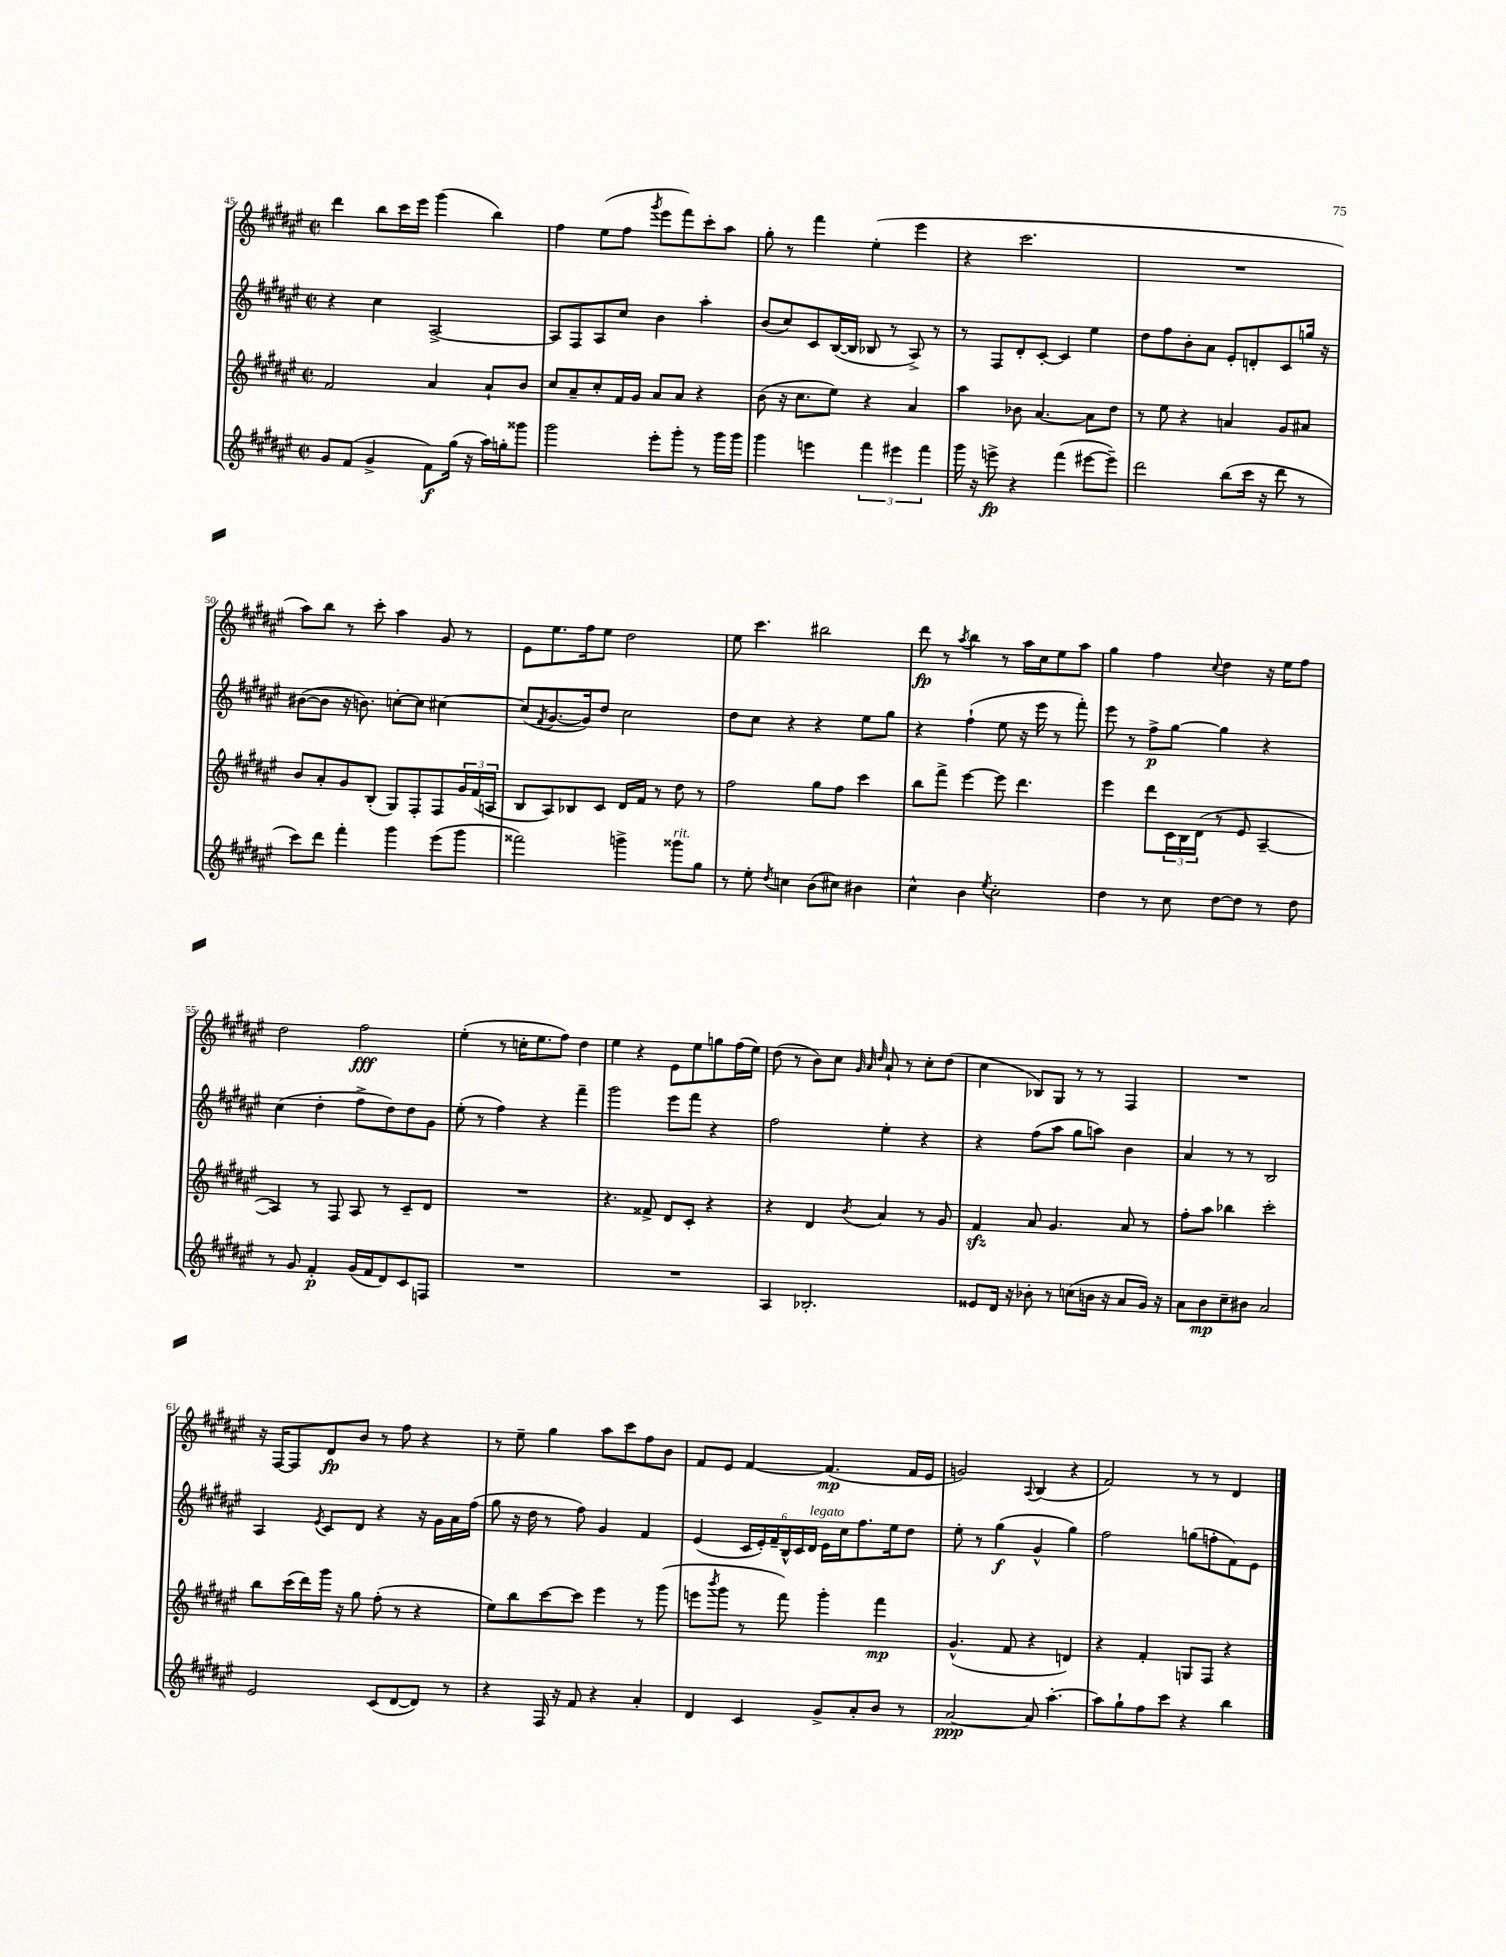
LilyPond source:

<<
\new StaffGroup <<
\new Staff = "s0" {
    \clef treble \key fis \major \defaultTimeSignature \time 2/2
    dis'''4 b''8 cis'''16 eis'''16 gis'''4( b''4) |
    fis''4 eis''8( fis''8 \acciaccatura { gis'''8 } eis'''8 fis'''8) cis'''8-. ais''8 |
    gis''8-. r8 fis'''4 eis''4-.( eis'''4 |
    r4 cis'''2. |
    R1 |
    ais''8) b''8 r8 cis'''8-. ais''4 gis'8 r8 |
    eis'8 eis''8. fis''16 eis''8 dis''2 |
    eis''8 cis'''4. bis''2 |
    dis'''8\fp r8 \acciaccatura { ais''8 } b''4 r8 ais''16 cis''16 eis''8 ais''8 |
    gis''4 fis''4 \appoggiatura { cis''8 } dis''4 r16 eis''16 fis''8 |
    dis''2 fis''2\fff |
    eis''4-.( r8 c''16-. eis''8. fis''8) dis''4 |
    eis''4 r4 eis'8 eis''8 g''8 fis''16( eis''16) |
    dis''8( r8 b'8) cis''8 \grace { gis'32 ais'32 dis''32 } ais'8-! r8 cis''8-. dis''8( |
    cis''4 bes8) gis8 r8 r8 fis4 |
    R1 |
    r16 fis16~ fis8 dis'8\fp b'8 r8 fis''8 r4 |
    r8 eis''8-- gis''4 ais''8 cis'''8 fis''8 b'8 |
    fis'8 eis'8 fis'4~ fis'4.\mp( fis'16 eis'16 |
    g'2) \appoggiatura { ais8 } b4( r4 |
    fis'2) r8 r8 dis'4 \bar "|." |
}
\new Staff = "s1" {
    \clef treble \key fis \major \defaultTimeSignature \time 2/2
    r4 cis''4 ais2~-> |
    ais8 fis8 ais8 cis''8 b'4 ais''4-. |
    b'8( cis''8) cis'8 b16~( b16 bes8 r8 ais8->) r8 |
    r8 fis8 dis'8-. cis'8~-. cis'4 eis''4 |
    dis''8 fis''8 b'8-. ais'8 eis'8-. d'8-. cis'8 g''16 r16 |
    bis'8~( bis'8 r16 b'8.) c''8~-. c''8 cis''4~ |
    cis''8( \acciaccatura { fis'8 } gis'8.~ gis'16) dis''8 cis''2 |
    dis''8 cis''8 r4 r4 eis''8 gis''8 |
    r4 fis''4-!( eis''8 r16 eis'''16 r8 fis'''8-.) |
    eis'''8 r8 fis''8->\p gis''8~ gis''4 r4 |
    cis''4( dis''4-. fis''8-> dis''8) dis''8 gis'8 |
    eis''8-.( r8 fis''4) r4 fis'''4-- |
    gis'''2 eis'''8 fis'''8 r4 |
    fis''2 eis''4-. r4 |
    r4 fis''8( ais''8 gis''8 a''8) b'4 |
    ais'4 r8 r8 b2 |
    ais4 \acciaccatura { eis'8 } cis'8 dis'8 r4 r16 gis'16 ais'16 fis''16( |
    gis''8 r16 dis''16 r8 fis''8) gis'4 fis'4 |
    eis'4( \tuplet 6/4 { cis'16 eis'16-.) fis'16-- b16-^ cis'16 dis'16^\markup { \italic "legato" } } eis'16 cis''16 fis''8. eis''16 dis''8 |
    eis''8-. r8 gis''4\f( gis'4-^ gis''4) |
    fis''2 g''8( f''8-. fis'8) eis'8 \bar "|." |
}
\new Staff = "s2" {
    \clef treble \key fis \major \defaultTimeSignature \time 2/2
    fis'2 ais'4 ais'8-! b'8 |
    cis''8 ais'8-- cis''8-. fis'16 gis'16 ais'8 ais'8 r4 |
    b'8( r16 cis''8. eis''8) r4 ais'4 |
    ais''4 bes'8 ais'4.~ ais'8 dis''8 |
    r8 eis''8 r4 a'4 gis'8 ais'8 |
    b'8 ais'8-. gis'8 b8-.( gis8) fis8-. fis8 \tuplet 3/2 { gis'16 fis'16( a16 } |
    b8 ais8) bes8 cis'8 dis'16 fis'16 r8 dis''8 r8 |
    fis''2 gis''8 fis''8 cis'''4 |
    b''8 fis'''8-> eis'''4~ eis'''8 dis'''4. |
    eis'''4 dis'''8 \tuplet 3/2 { cis'16 b16 dis'16( } r8 eis'8 ais4~-- |
    ais4) r8 fis8 ais8 r8 cis'8-- dis'8 |
    R1 |
    r4. fisis'8-> dis'8 cis'8-. r4 |
    r4 dis'4 \acciaccatura { b'8 } ais'4 r8 gis'8 |
    fis'4\sfz ais'8 gis'4. ais'8 r8 |
    fis''8-. ais''8 bes''4 cis'''2-. |
    b''8 cis'''16( dis'''16) gis'''16 r16 gis''8 fis''8-.( r8 r4 |
    eis''8) b''8 cis'''8~ cis'''8 eis'''4 r8 gis'''8( |
    e'''8 \acciaccatura { b'''8 } gis'''8 r8 fis'''8) gis'''4-. fis'''4\mp |
    gis'4.-^( fis'8 r4 d'4) |
    r4 fis'4-. g8 fis8 r4 \bar "|." |
}
\new Staff = "s3" {
    \clef treble \key fis \major \defaultTimeSignature \time 2/2
    gis'8 fis'8( gis'4-> fis'8\f) gis''16( r16 ais''16) g''16-. gisis'''8 |
    gis'''2 eis'''8-. gis'''8-. r8 gis'''16 gis'''16 |
    gis'''4 e'''4 \tuplet 3/2 { fis'''4 eis'''4 fis'''4 } |
    gis'''16 r16 e'''8->\fp r4 fis'''4( eis'''8~ eis'''8--) |
    dis'''2 b''8( cis'''16 r16 dis'''8 r8 |
    cis'''8) dis'''8 fis'''4-. gis'''4 eis'''8( gis'''8 |
    fisis'''2) g'''4-> gisis'''8^\markup { \italic "rit." } gis''8 |
    r8 eis''8-. \acciaccatura { dis''8 } c''4 b'8( cis''8) bis'4 |
    cis''4-^ b'4 \acciaccatura { eis''8 } cis''2-. |
    dis''4 r8 cis''8 dis''8~ dis''8 r8 dis''8 |
    r8 gis'8 fis'4-.\p gis'16( fis'16 dis'8) cis'8 f8 |
    R1 |
    R1 |
    ais4 bes2.-. |
    eisis'8 dis'16 r16 bes'8-. r8 c''8( b'16 r16 ais'8 gis'16) r16 |
    ais'8 b'8\mp cis''8-- bis'8 ais'2 |
    eis'2 cis'8( dis'8~ dis'8) r8 |
    r4 fis16 r16 fis'8 r4 ais'4-. |
    dis'4 cis'4 gis'8-> ais'8-. b'8 r8 |
    ais'2~\ppp ais'8 ais''4.~-. |
    ais''8 gis''8-! fis''8 cis'''8 r4 b''4 \bar "|." |
}
>>
>>
\layout { \context { \Score currentBarNumber = #45 } }
